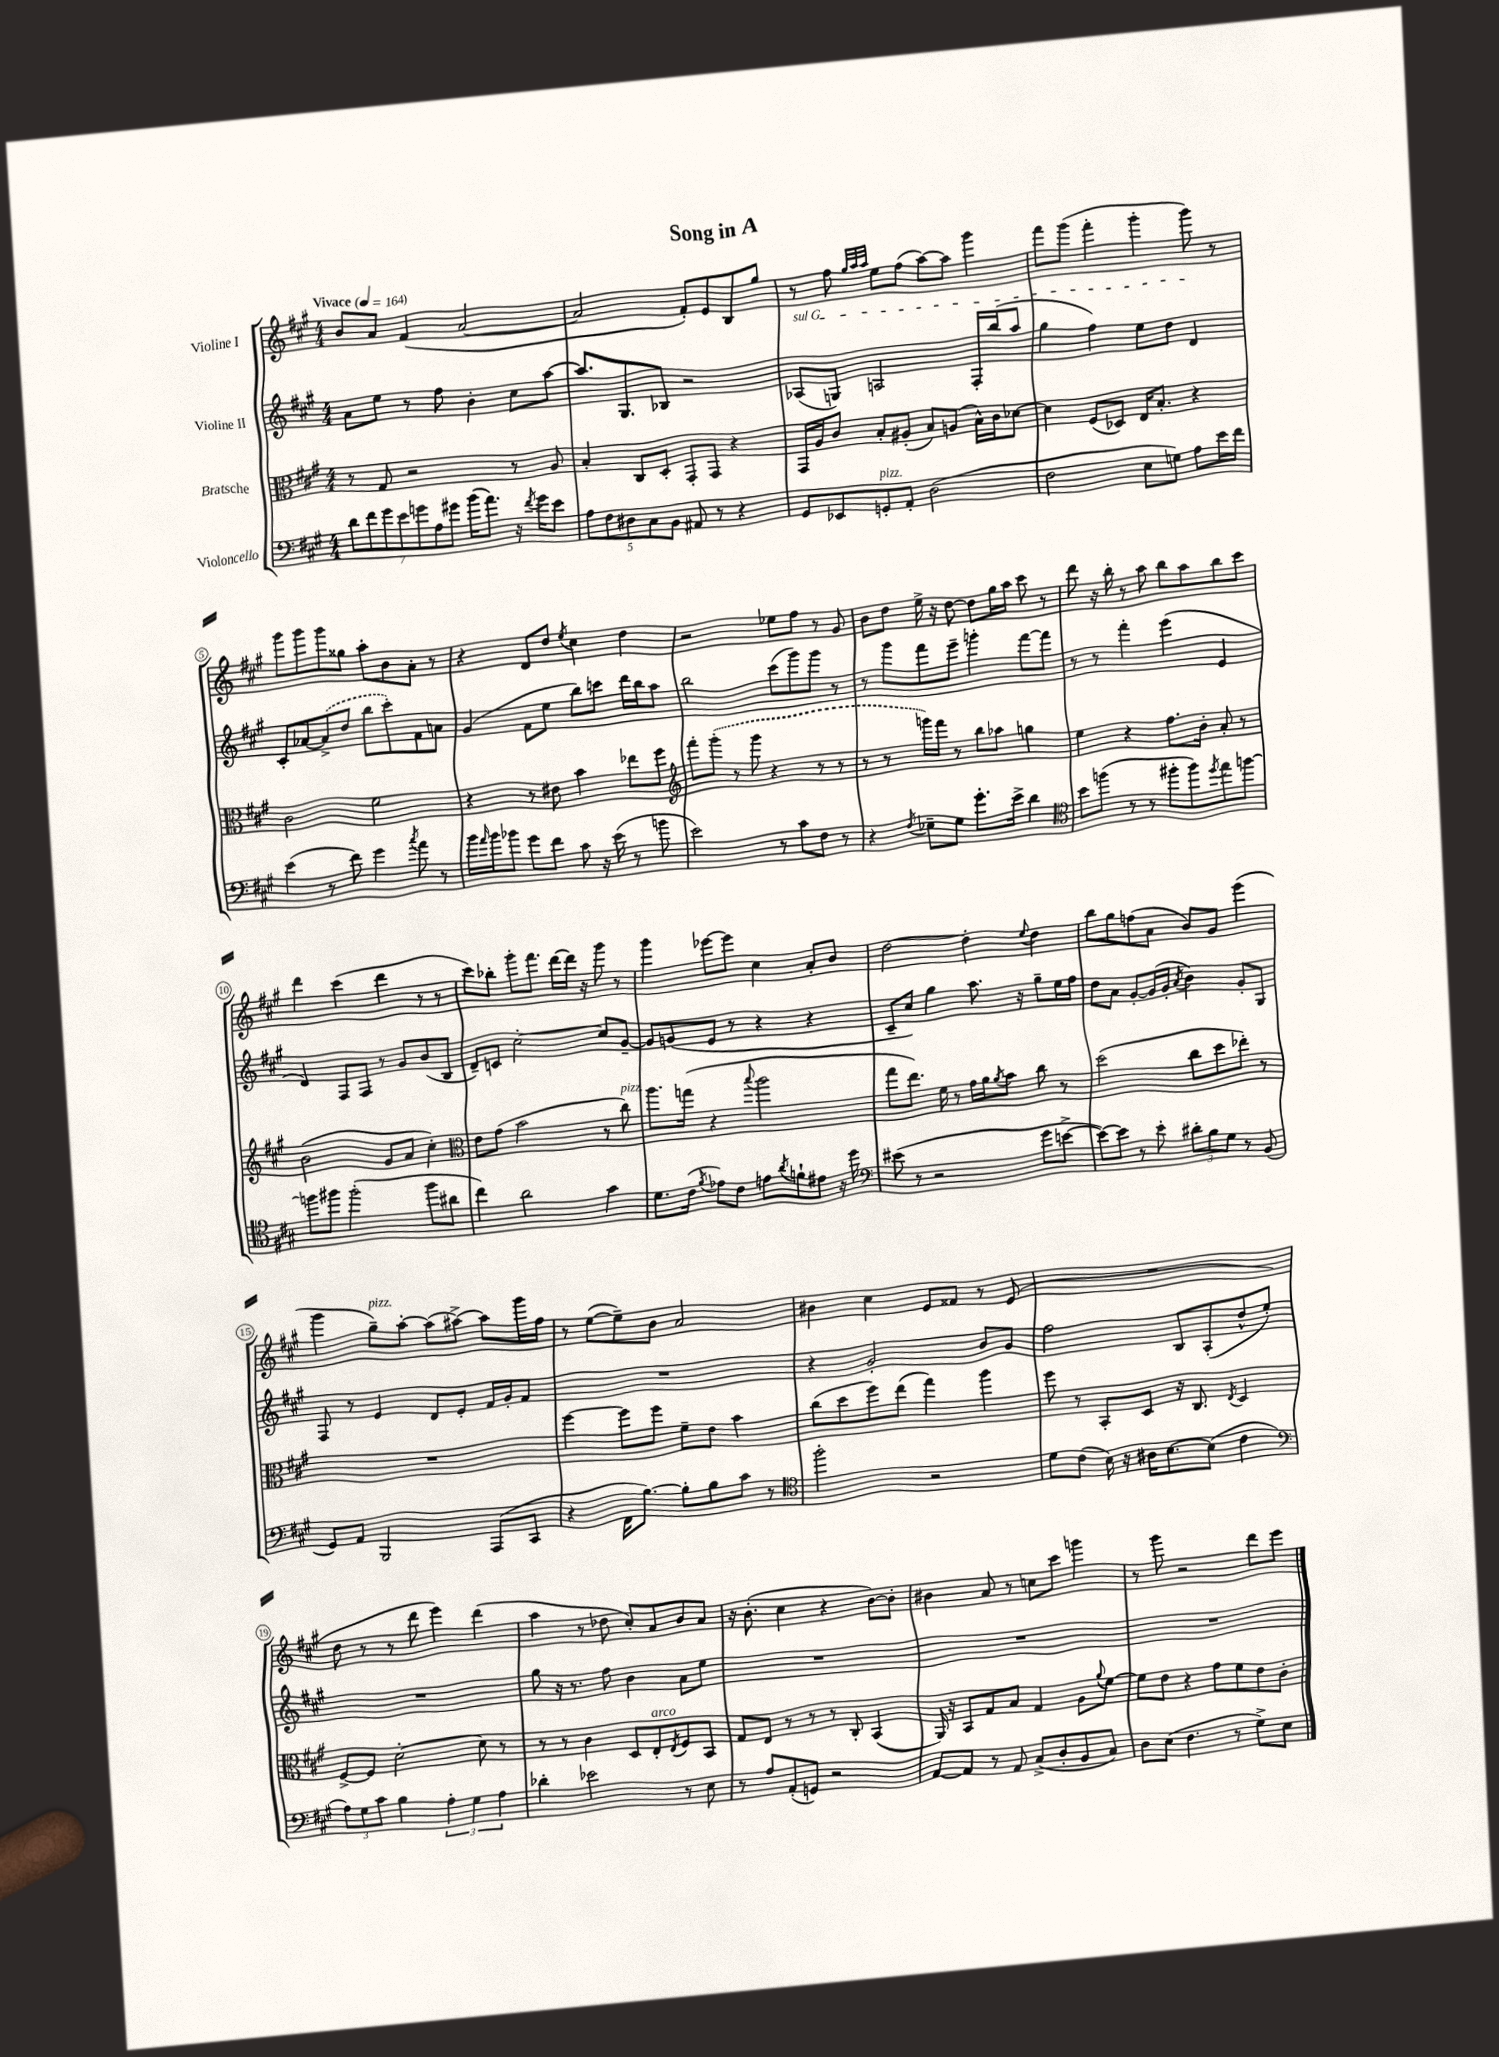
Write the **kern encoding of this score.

**kern	**kern	**kern	**kern
*part4	*part3	*part2	*part1
*staff4	*staff3	*staff2	*staff1
*I"Violoncello	*I"Bratsche	*I"Violine II	*I"Violine I
*clefF4	*clefC3	*clefG2	*clefG2
*k[f#c#g#]	*k[f#c#g#]	*k[f#c#g#]	*k[f#c#g#]
*M4/4	*M4/4	*M4/4	*M4/4
*MM164	*MM164	*MM164	*MM164
=1	=1	=1	=1
!	!	!	!LO:TX:a:B:t=Vivace
14d\L	8r	8a\L	8b/L
14f#\	.	.	.
.	8G#/	8ee\J	8a/J
14g#\	.	.	.
14e\	.	.	.
.	2r	8r	(4f#/
14gn\	.	.	.
14A\	.	.	.
.	.	8ff#\	.
14g#X\J	.	.	.
(16b\KL	.	4b'\	[2a/
8.a\J)	.	.	.
16r	8r	8cc#\L	.
8qf#/	.	.	.
16g#\KL	.	.	.
8e\J	8A/	[8aa\J	.
=2	=2	=2	=2
10A\L	4B'/	8.aa/L]	2a/]
10F#\	.	.	.
.	.	8.G#/	.
10D#X\	.	.	.
.	8C#/L	.	.
10C#\	.	.	.
.	8D'/J	8B-X/J	.
10BB\J	.	.	.
8AA#X/	8GG#'/L	2r	8f#'/L)
8r	8GG#/J	.	8e/
4r	4r	.	8B/
.	.	.	8gg#/J
=3	=3	=3	=3
!	!	!LO:TX:a:i:t=sul G	!
8GG#/L	16GG#/LL	(8A-X/L	8r
.	16A/J	.	.
8EE-X/	8c#/J	8Gn/J)	8ff#\
.	.	.	32qqgg#/LLL
.	.	.	32qqaa/
.	.	.	32qqaa/JJJ
!LO:TX:a:i:t=pizz.	!	!	!
8GGn'/	8B'/L	2An/	8ee\L
8AA'/J	(8A#X'/J	.	(8ff#\J
(2D\	8B/L)	.	[8aa\L)
.	(8An/J	.	8aa\J]
.	16B^^\LL)	16F#'/LL	4ggg#\
.	16c#\J	(16bb/J	.
.	[8d-X\J	8aa/J	.
=4	=4	=4	=4
2F#\	4d-\]	4gg#\	8fff#\L
.	.	.	(8ggg#\J
.	(8F#/L	4ff#\)	4fff#'\
.	8D-X/J)	.	.
8E\L	16E/KL	8ee\L	4ggg#'\
.	8.B'/J	.	.
8Gn\J)	.	8dd\J	.
8A\L	4r	4d/	8ggg#\)
16e\L	.	.	8r
16f#\JJ	.	.	.
!!LO:LB:g=z
=5	=5	=5	=5
(4e\	2c#\	8c#'/L	8ggg#\L
.	.	[8a-X/	8ggg#\
8r	.	(8a-^/]	8ggg#\
8f#\)	.	8dd/J	8gg##X\J
4g#\	2f#\	8bb\L	8aa'\L
.	.	8ccc#'\)	8b\
8qcc#/	.	.	.
8a\	.	8f#\	8a'\J
8r	.	8an\J	8r
=6	=6	=6	=6
16b\LL	4r	(4g#/	4r
16qqa/	.	.	.
16b\J	.	.	.
8b-X\J	.	.	.
8g#\L	8r	8f#\L	8d/L
8f#\J	8e#X\	8ee\J	8dd/J
.	.	.	8qee/
8c#\	4b\	8bb\L)	4cc#\
16r	.	8cccn\J	.
(16e\	.	.	.
8r	8ee-X\L	16ddd\LL	4dd\
.	.	16bb\J	.
8bn\	8ff#\J	8aa\J	.
=7	=7	=7	=7
*	*clefG2	*	*
2e\)	8fff#'\L	2bb\	2r
.	(8ggg#'\J	.	.
.	8r	.	.
.	8ggg#\	.	.
8r	4r	(8ccc#\L	8ee-X\L
8c#\L	.	8ggg#\)	8ff#\J
8F#\J	8r	8ggg#\J	8r
8r	8r	8r	8g#/
=8	=8	=8	=8
4r	8r	8r	8b\L
.	8r	8ggg#\L	8dd\J
8qF#/	.	.	.
8E-X~\L	16gggn\LL)	8fff#\	16ee^\
.	16fff#\JJ	.	16r
8G#\J	8r	8eee~\J	[8dd\
8.g#'\L	8bb\L	4gggn'\	8dd\L]
.	8aa-X\J	.	16gg#\L
16e^\Jk	.	.	16aa\JJ
4d\	4ggn\	[8fff#\L	8ccc#\
.	.	8fff#\J]	8r
=9	=9	=9	=9
*clefC4	*	*	*
8b\L	4ee\	8r	8ddd\
(8ffn\J	.	8r	16r
.	.	.	16bb'\
8r	4r	4fff#'\	8r
8r	.	.	8aa\
8ff#X'\L	8.ff#\L	(4eee\	8bb\L
8ff#\)	.	.	8aa\
.	16b'\Jk	.	.
8qdd/	.	.	.
8ee\	8a'/	4e/	8bb\
[8ffn\J	8r	.	8ccc#\J
!!LO:LB:g=z
=10	=10	=10	=10
8ffn\L]	(2b\	4d/)	4ddd\
8ff#X\J	.	.	.
(2ff#'\	.	8F#/L	(4ccc#\
.	.	8F#/J	.
.	8g#/L	8r	4ddd\
.	8a/J	8g#/L	.
8ff#\L	4cc#'\)	(8b/	8r
8a#X\J	.	8B/J	8r
=11	=11	=11	=11
*	*clefC3	*	*
4cc#\)	8e\L	8d~/L)	8ccc#\L)
.	(8g#\J	8cn/J	8bb-X'\J
2a\	2b\	[2cc#'\	8ggg#'\L
.	.	.	8.fff#\J
.	.	.	[16ddd\LL
.	.	.	16ddd\JJ]
.	.	.	16r
4g#\	8r	8cc#/L]	8ggg#\
!	!LO:TX:a:i:t=pizz.	!	!
.	8cc#\)	[8g#~/J	8r
=12	=12	=12	=12
8.d\L	8.aa\L	8g#/L]	4ggg#\
.	.	(8gn/	.
(16c#\Jk	(16ggn\Jk	.	.
8qf#/	.	.	.
8e-X\L)	4r	8e/J	[8eee-X\L
8c#\J	.	8r	8eee-\J]
.	8qqbb/	.	.
8en\L	2aa\	4r	4cc#\
8qa/	.	.	.
8fn`\	.	.	.
8e#X\J	.	4r	8a'/L
16r	.	.	8b/J
16dd\	.	.	.
=13	=13	=13	=13
*clefF4	*	*	*
(8e#X\	8gg#\L	8c#~/L	[2dd\
8r	8.ee\J)	8cc#/J)	.
2r	.	4gg#\	.
.	16f#\	.	.
.	8r	.	.
.	16g#\LL	8.aa\	4dd'\]
.	16a\J	.	.
.	8qa/	.	.
.	8b\J	.	.
.	.	16r	.
.	.	.	8qqee/
8g#\L	8cc#\	8gg#~\L	4dd\
[8en^\J	8r	16ee\L	.
.	.	16ff#\JJ	.
=14	=14	=14	=14
8e\L_)	(2dd\	8dd\L	8bb\L
8e\J]	.	8a\J	8gg#\
8r	.	[8g#'/L	(8ffn\
8e'\	.	(16g#/L]	8a\J
.	.	16g#'/JJ	.
.	.	8qa/	.
12d#X'\L	8cc#\L	4b\)	8b/L)
12B\	.	.	.
.	8dd\	.	8g#/J
12G#\J	.	.	.
8r	8ee-X'\J)	8g#'/L	(4eee\
(8BB/	8r	8G#/J	.
!!LO:LB:g=z
=15	=15	=15	=15
8GG#/L)	1r	8F#/	4ggg#\
8AA/J	.	8r	.
!	!	!	!LO:TX:a:i:t=pizz.
2BBB/	.	4e/	8gg#~\L)
.	.	.	[8aa'\J
.	.	8d/L	(8aa\L]
.	.	8e'/J	[8aa#X^\J)
(8AAA/L	.	16f#/LL	8aa#\L]
.	.	16g#'/J	.
8CC#/J	.	8f#/J	16ggg#\L
.	.	.	16ff#\JJ
=16	=16	=16	=16
4r	[4ff#\	1r	8r
.	.	.	([8ee\L
16FF#\KL	8ff#\L]	.	8ee~\])
[8.B\J)	.	.	.
.	8ff#\J	.	8b\J
8B'\L]	8f#~\L	.	2a/
8B\	8e\J	.	.
8c#\J	4b\	.	.
8r	.	.	.
=17	=17	=17	=17
*clefC4	*	*	*
2ff#'\	(8cc#\L	4r	4b#X\
.	8dd\	.	.
.	8ff#\)	2g#'/	4cc#\
.	(8ee\J	.	.
2r	4gg#\)	.	8e/L
.	.	.	8f##X/J
.	4aa\	8b/L	8r
.	.	8g#/J	(8e/
=18	=18	=18	=18
8d\L	8ff#\	2ff#\	1r
(8c#\J	8r	.	.
16B\)	8BB'/L	.	.
16r	.	.	.
16A#X\KL	8D/J	.	.
[8.B\	.	.	.
.	16r	8B/L	.
.	8.C#/	.	.
(8B\J]	.	(8A'/	.
.	8qE/	.	.
4c#\	4D/	8dd^^/	.
.	.	8ee'/J)	.
!!LO:LB:g=z
=19	=19	=19	=19
*clefF4	*	*	*
12A\L)	[8F#^/L	1r	8dd\
12G#\	.	.	.
.	8F#/J]	.	8r
12c#\J	.	.	.
4B\	[2d'\	.	8r
.	.	.	8ddd\
6A'\	.	.	4eee\)
6G#\	.	.	.
.	8d\]	.	(4ddd\
6A\	.	.	.
.	8r	.	.
=20	=20	=20	=20
4d-X'\	8r	8gg#\	4aa\
.	8r	16r	.
.	.	8.r	.
2e-X\	4c#\	.	8r
.	.	8ff#\	8dd-X\
.	8D/L	4b\	8cc#'/L)
!	!LO:TX:a:i:t=arco	!	!
.	8E'/	.	8a/
.	8qE/	.	.
8r	8F#/	8a\L	8b/
8E\	8BB/J	8ee\J	8a/J
=21	=21	=21	=21
8r	8G#/L	1r	16r
.	.	.	(8.b'\
8A/L	8E/J	.	.
(8AA'/	8r	.	4cc#\
8GGn/J)	8r	.	.
2r	8r	.	4r
.	8C#'/	.	.
.	(4BB/	.	[8b\L)
.	.	.	8b'\J]
=22	=22	=22	=22
[8AA/L	16AA/)	1r	4b#X\
.	16r	.	.
8AA/J]	8BB/L	.	.
8r	8G#/	.	8a/
8AA/	8B/J	.	8r
(8C#^/L	4G#/	.	8ccn\L
8D'/	.	.	8ccc#\J
8BB/	8A\L	.	4gggn\
.	8qqa/	.	.
8C#/J)	[8f#\J	.	.
=23	=23	=23	=23
8D\L	8f#\L]	1r	8r
(8E\J	8e\J	.	8ggg#\
4.F#\	4r	.	2r
.	8g#\L	.	.
8r	8f#\	.	.
8G#^\L)	8e\	.	8ddd\L
8E\J	8c#'\J	.	8eee\J
==	==	==	==
*-	*-	*-	*-
